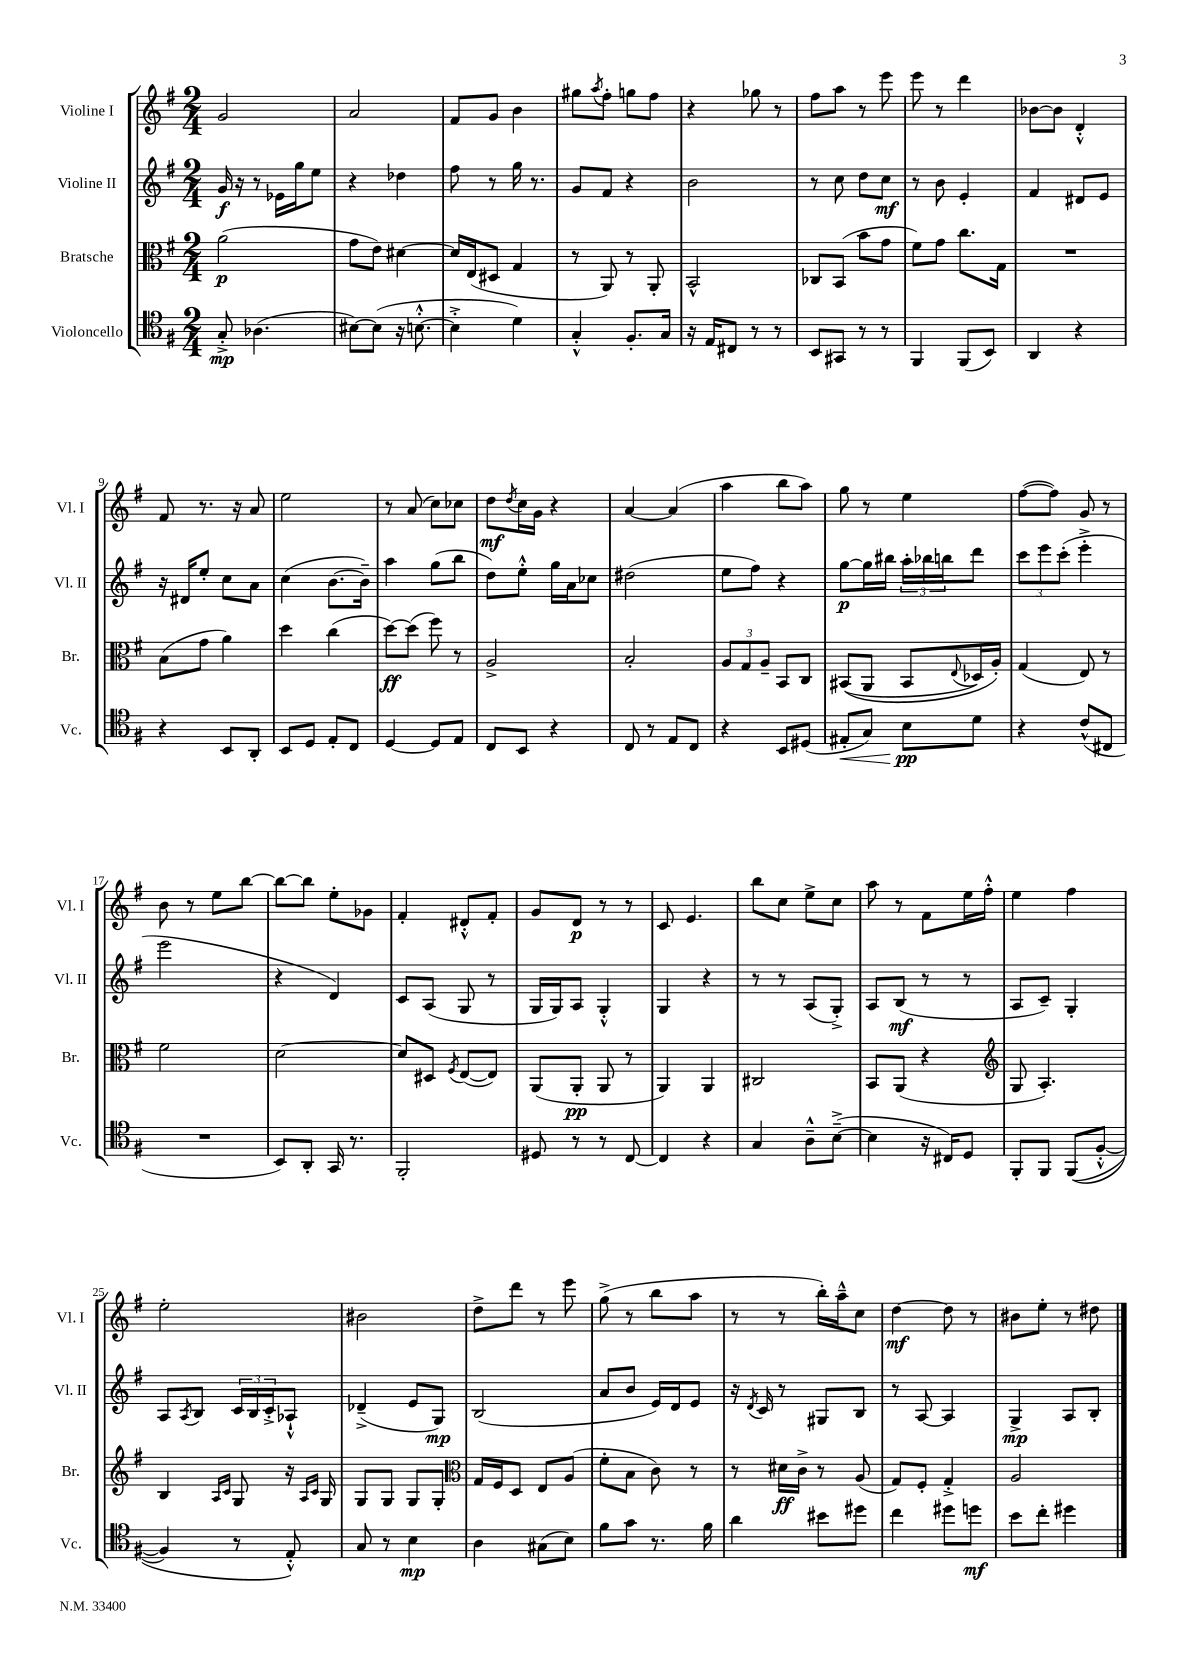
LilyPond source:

<<
\new StaffGroup <<
\new Staff = "s0" \with { instrumentName = "Violine I" shortInstrumentName = "Vl. I" } {
    \clef treble \key g \major \numericTimeSignature \time 2/4
    g'2 |
    a'2 |
    fis'8 g'8 b'4 |
    gis''8 \acciaccatura { a''8 } fis''8-. g''8 fis''8 |
    r4 ges''8 r8 |
    fis''8 a''8 r8 e'''8 |
    e'''8 r8 d'''4 |
    bes'8~ bes'8 d'4-.-^ |
    fis'8 r8. r16 a'8 |
    e''2 |
    r8 a'8( c''8) ces''8 |
    d''8\mf \acciaccatura { d''8 } c''16 g'16 r4 |
    a'4~ a'4( |
    a''4 b''8 a''8) |
    g''8 r8 e''4 |
    fis''8~( fis''8) g'8 r8 |
    b'8 r8 e''8 b''8~ |
    b''8~ b''8 e''8-. ges'8 |
    fis'4-. dis'8-.-^ fis'8-. |
    g'8 d'8\p r8 r8 |
    c'8 e'4. |
    b''8 c''8 e''8-> c''8 |
    a''8 r8 fis'8 e''16 fis''16-.-^ |
    e''4 fis''4 |
    e''2-. |
    bis'2 |
    d''8-> d'''8 r8 e'''8 |
    g''8->( r8 b''8 a''8 |
    r8 r8 b''16-.) a''16---^ c''8 |
    d''4~\mf d''8 r8 |
    bis'8 e''8-. r8 dis''8 \bar "|." |
}
\new Staff = "s1" \with { instrumentName = "Violine II" shortInstrumentName = "Vl. II" } {
    \clef treble \key g \major \numericTimeSignature \time 2/4
    g'16\f r16 r8 ees'16 g''16 e''8 |
    r4 des''4 |
    fis''8 r8 g''16 r8. |
    g'8 fis'8 r4 |
    b'2 |
    r8 c''8 d''8 c''8\mf |
    r8 b'8 e'4-. |
    fis'4 dis'8 e'8 |
    r16 dis'16 e''8-. c''8 a'8 |
    c''4( b'8.~ b'16--) |
    a''4 g''8( b''8 |
    d''8) e''8-.-^ g''16 a'16 ces''8 |
    dis''2( |
    e''8 fis''8) r4 |
    g''8~\p g''16 bis''16 \tuplet 3/2 { a''16-. bes''16 b''16 } d'''8 |
    \tuplet 3/2 { c'''8 e'''8 c'''8-.( } e'''4-.-> |
    e'''2 |
    r4 d'4) |
    c'8 a8( g8 r8 |
    g16 g16) a8 g4-.-^ |
    g4 r4 |
    r8 r8 a8( g8-.->) |
    a8 b8\mf( r8 r8 |
    a8 c'8--) g4-. |
    a8 \acciaccatura { a8 } b8 \tuplet 3/2 { c'16 b16 c'16-.-> } aes8-!-^ |
    des'4--->( e'8 g8\mp) |
    b2( |
    a'8 b'8 e'16) d'16 e'8 |
    r16 \acciaccatura { d'8 } c'16 r8 gis8 b8 |
    r8 a8~ a4 |
    g4->\mp a8 b8-. \bar "|." |
}
\new Staff = "s2" \with { instrumentName = "Bratsche" shortInstrumentName = "Br." } {
    \clef alto \key g \major \numericTimeSignature \time 2/4
    a'2\p( |
    g'8 e'8) dis'4~ |
    dis'16 e16( dis8 g4 |
    r8 a,8) r8 a,8-. |
    b,2-^ |
    ces8 b,8( b'8 g'8 |
    fis'8) g'8 c''8. g16 |
    R2 |
    b8( g'8 a'4) |
    d''4 c''4( |
    d''8~\ff) d''8( fis''8) r8 |
    a2-> |
    b2-. |
    \tuplet 3/2 { a8 g8 a8-- } b,8 c8 |
    bis,8(\( a,8 bis,8 \appoggiatura { e8 } des16) a16-.\) |
    g4( e8) r8 |
    fis'2 |
    d'2~ |
    d'8 dis8 \acciaccatura { fis8 } e8~( e8) |
    a,8( a,8-.\pp a,8 r8 |
    a,4) a,4 |
    cis2 |
    b,8 a,8( r4 |
    \clef treble g8 a4.-.) |
    b4 \grace { a16 c'16 } g8 r16 \grace { a16 c'16 } g16 |
    g8 g8 g8 g8-. |
    \clef alto g16 fis16 d8 e8 a8( |
    fis'8-. b8 c'8) r8 |
    r8 dis'16\ff c'16-> r8 a8( |
    g8) fis8-. g4-.-> |
    a2 \bar "|." |
}
\new Staff = "s3" \with { instrumentName = "Violoncello" shortInstrumentName = "Vc." } {
    \clef tenor \key g \major \numericTimeSignature \time 2/4
    g8-.->\mp aes4.( |
    bis8~) bis8( r16 b8.~-.-^ |
    b4-.-> d'4) |
    g4-.-^ fis8.-. g16 |
    r16 e16 cis8 r8 r8 |
    b,8 gis,8 r8 r8 |
    fis,4 fis,8( b,8) |
    a,4 r4 |
    r4 b,8 a,8-. |
    b,8 d8 e8-. c8 |
    d4~ d8 e8 |
    c8 b,8 r4 |
    c8 r8 e8 c8 |
    r4 b,8 dis8( |
    eis8-.\< g8) b8\pp\! d'8 |
    r4 c'8-^( cis8 |
    R2 |
    b,8) a,8-. g,16 r8. |
    fis,2-. |
    dis8 r8 r8 c8~ |
    c4 r4 |
    g4 a8---^ b8~--->( |
    b4 r16 cis16) d8 |
    fis,8-. fis,8 fis,8(\( fis8~-.-^ |
    fis4) r8 e8-.-^\) |
    g8 r8 b4\mp |
    a4 gis8( b8) |
    fis'8 g'8 r8. fis'16 |
    a'4 bis'8 dis''8 |
    c''4 dis''8 d''8\mf |
    b'8 c''8-. dis''4 \bar "|." |
}
>>
>>
